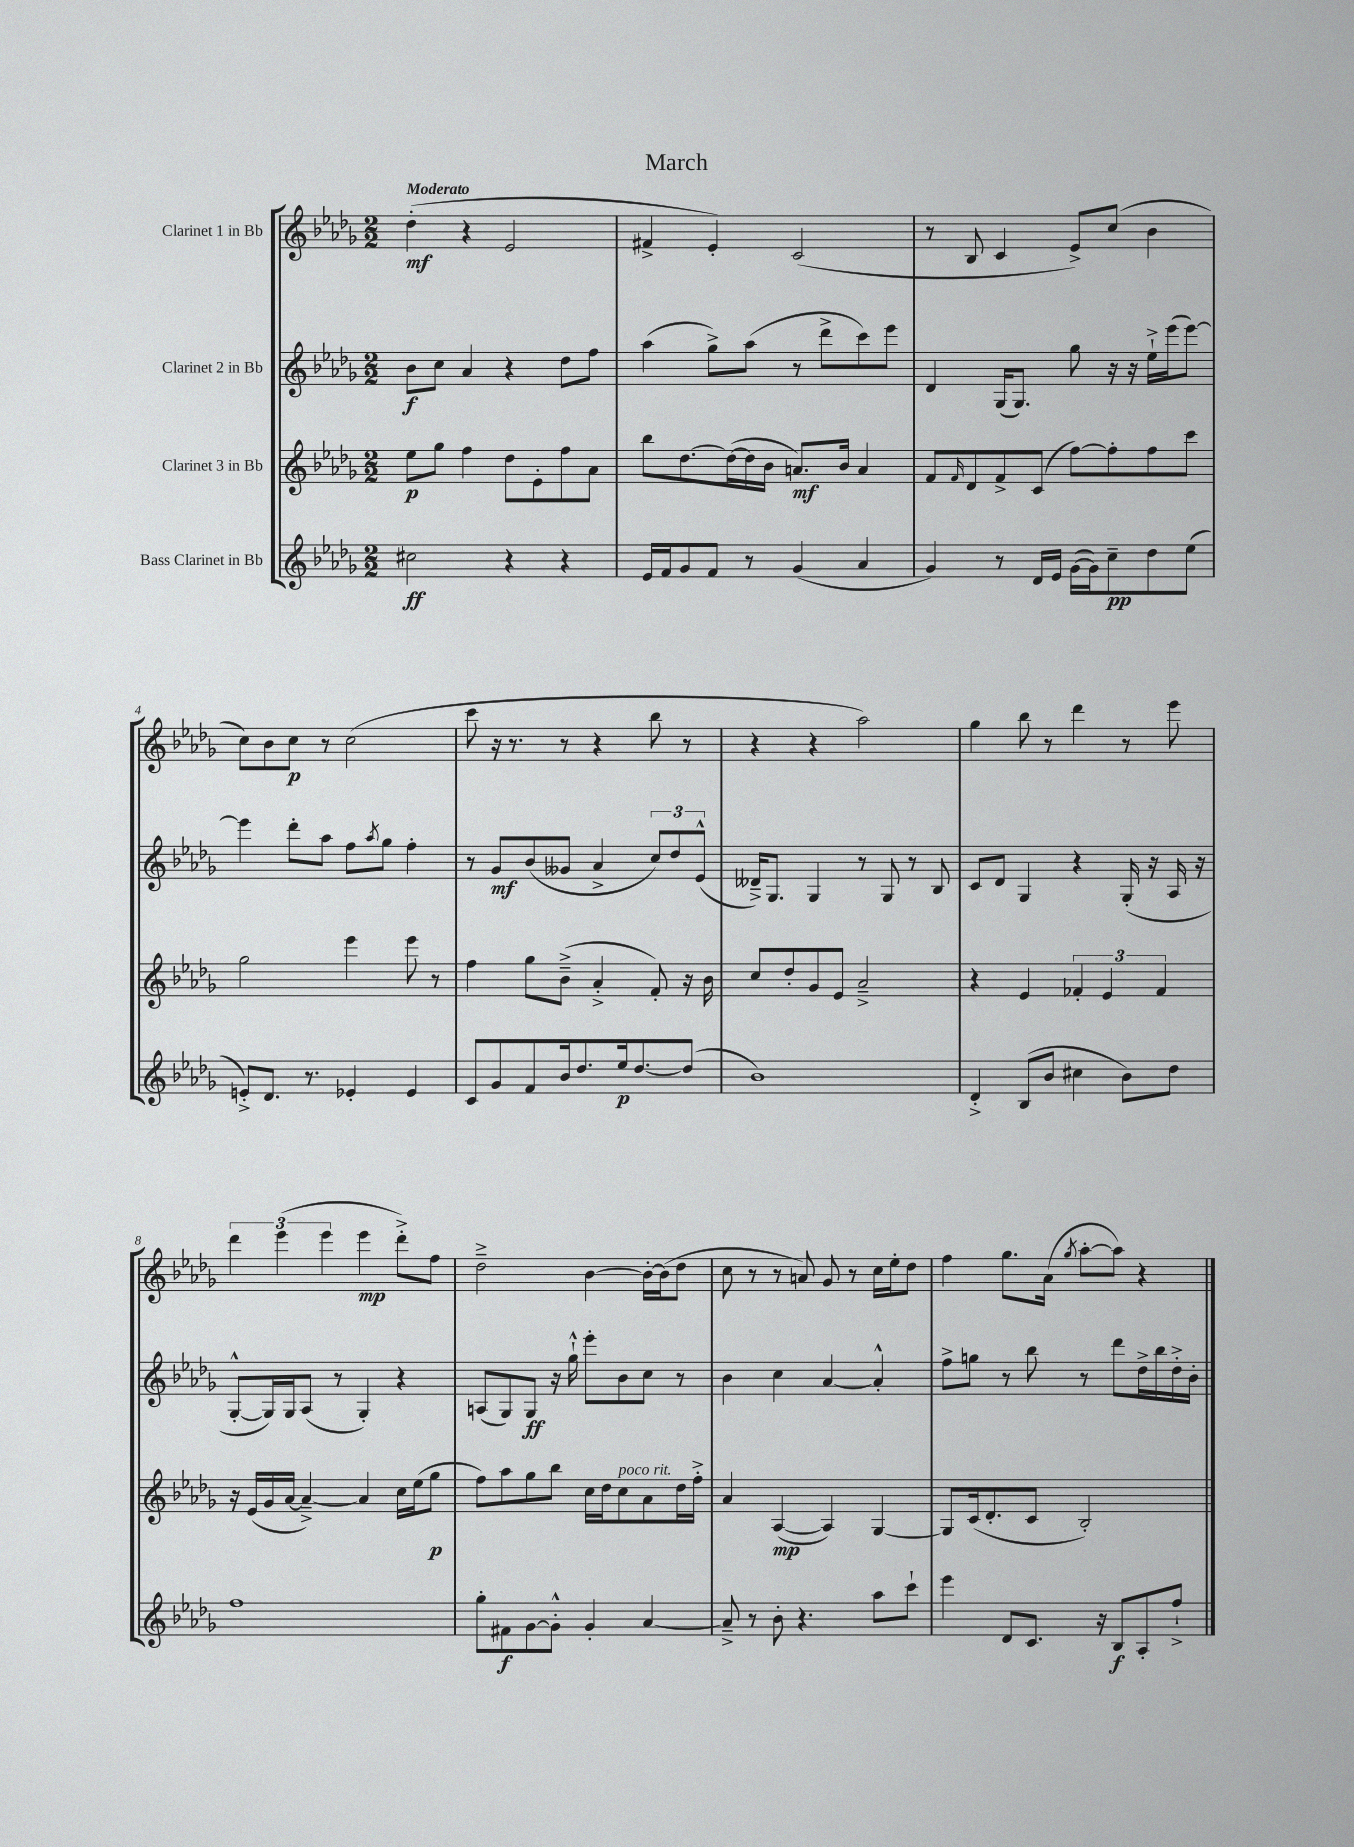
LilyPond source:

\header { title = "March" }
<<
\new StaffGroup <<
\new Staff = "s0" \with { instrumentName = "Clarinet 1 in Bb" } {
    \clef treble \key des \major \numericTimeSignature \time 2/2 \tempo "Moderato"
    des''4-.\mf( r4 ees'2 |
    fis'4-> ees'4-.) c'2( |
    r8 bes8 c'4 ees'8->) c''8( bes'4 |
    c''8) bes'8 c''8\p r8 c''2( |
    c'''8 r16 r8. r8 r4 bes''8 r8 |
    r4 r4 aes''2) |
    ges''4 bes''8 r8 des'''4 r8 ees'''8 |
    \tuplet 3/2 { des'''4 ees'''4( ees'''4 } ees'''4\mp des'''8-.->) f''8 |
    des''2---> bes'4~ bes'16~-. bes'16( des''8 |
    c''8 r8 r8 a'8) ges'8 r8 c''16 ees''16-. des''8 |
    f''4 ges''8. aes'16( \acciaccatura { ges''8 } aes''8~-. aes''8) r4 \bar "|." |
}
\new Staff = "s1" \with { instrumentName = "Clarinet 2 in Bb" } {
    \clef treble \key des \major \numericTimeSignature \time 2/2
    bes'8\f c''8 aes'4 r4 des''8 f''8 |
    aes''4( ges''8->) aes''8( r8 des'''8-> c'''8) ees'''8 |
    des'4 ges16( ges8.) ges''8 r16 r16 ees''16-!-> ees'''16( ees'''8~) |
    ees'''4 des'''8-. aes''8 f''8 \acciaccatura { aes''8 } ges''8 f''4-. |
    r8 ges'8\mf bes'8( geses'8 aes'4-> \tuplet 3/2 { c''8) des''8 ees'8-^( } |
    deses'16--->) ges8. ges4 r8 ges8 r8 bes8 |
    c'8 des'8 ges4 r4 ges16-.( r16 aes16 r16 |
    ges8~-.-^ ges16) ges16 aes8( r8 ges4-.) r4 |
    a8( ges8) ges8\ff r16 ges''16-!-^ ees'''8-. bes'8 c''8 r8 |
    bes'4 c''4 aes'4~ aes'4-.-^ |
    f''8-> g''8 r8 bes''8 r8 des'''8 des''16-> bes''16 des''16-.-> bes'16-. \bar "|." |
}
\new Staff = "s2" \with { instrumentName = "Clarinet 3 in Bb" } {
    \clef treble \key des \major \numericTimeSignature \time 2/2
    ees''8\p ges''8 f''4 des''8 ees'8-. f''8 aes'8 |
    bes''8 des''8.~ des''16~( des''16 bes'16 a'8.\mf) bes'16 a'4 |
    f'8 \grace { f'16 } des'8 f'8-> c'8( f''8~) f''8-. f''8 c'''8 |
    ges''2 ees'''4 ees'''8 r8 |
    f''4 ges''8 bes'8--->( aes'4-.-> f'8-.) r16 bes'16 |
    c''8 des''8-. ges'8 ees'8 aes'2---> |
    r4 ees'4 \tuplet 3/2 { fes'4-. ees'4 fes'4 } |
    r16 ees'16( ges'16 aes'16~ aes'4~--->) aes'4 c''16 ees''16( ges''8\p |
    f''8) aes''8 ges''8 bes''8 c''16 des''16 c''8^\markup { \italic "poco rit." } aes'8 des''16 f''16-.-> |
    aes'4 aes4~\mp( aes4) ges4~ |
    ges8 c'16( des'8.-. c'8 bes2-.) \bar "|." |
}
\new Staff = "s3" \with { instrumentName = "Bass Clarinet in Bb" } {
    \clef treble \key des \major \numericTimeSignature \time 2/2
    cis''2\ff r4 r4 |
    ees'16 f'16 ges'8 f'8 r8 ges'4( aes'4 |
    ges'4) r8 des'16 ees'16 ges'16~( ges'16) c''8--\pp des''8 ees''8( |
    e'8-.->) des'8. r8. ees'4-. ees'4 |
    c'8 ges'8 f'8 bes'16 des''8. ees''16\p des''8.~ des''8( |
    bes'1) |
    des'4-.-> bes8( bes'8 cis''4 bes'8) des''8 |
    f''1 |
    ges''8-. fis'8\f ges'8~ ges'8-.-^ ges'4-. aes'4~ |
    aes'8---> r8 bes'8-. r4. aes''8 c'''8-! |
    ees'''4 des'8 c'8. r16 bes8\f aes8-. f''8-!-> \bar "|." |
}
>>
>>
